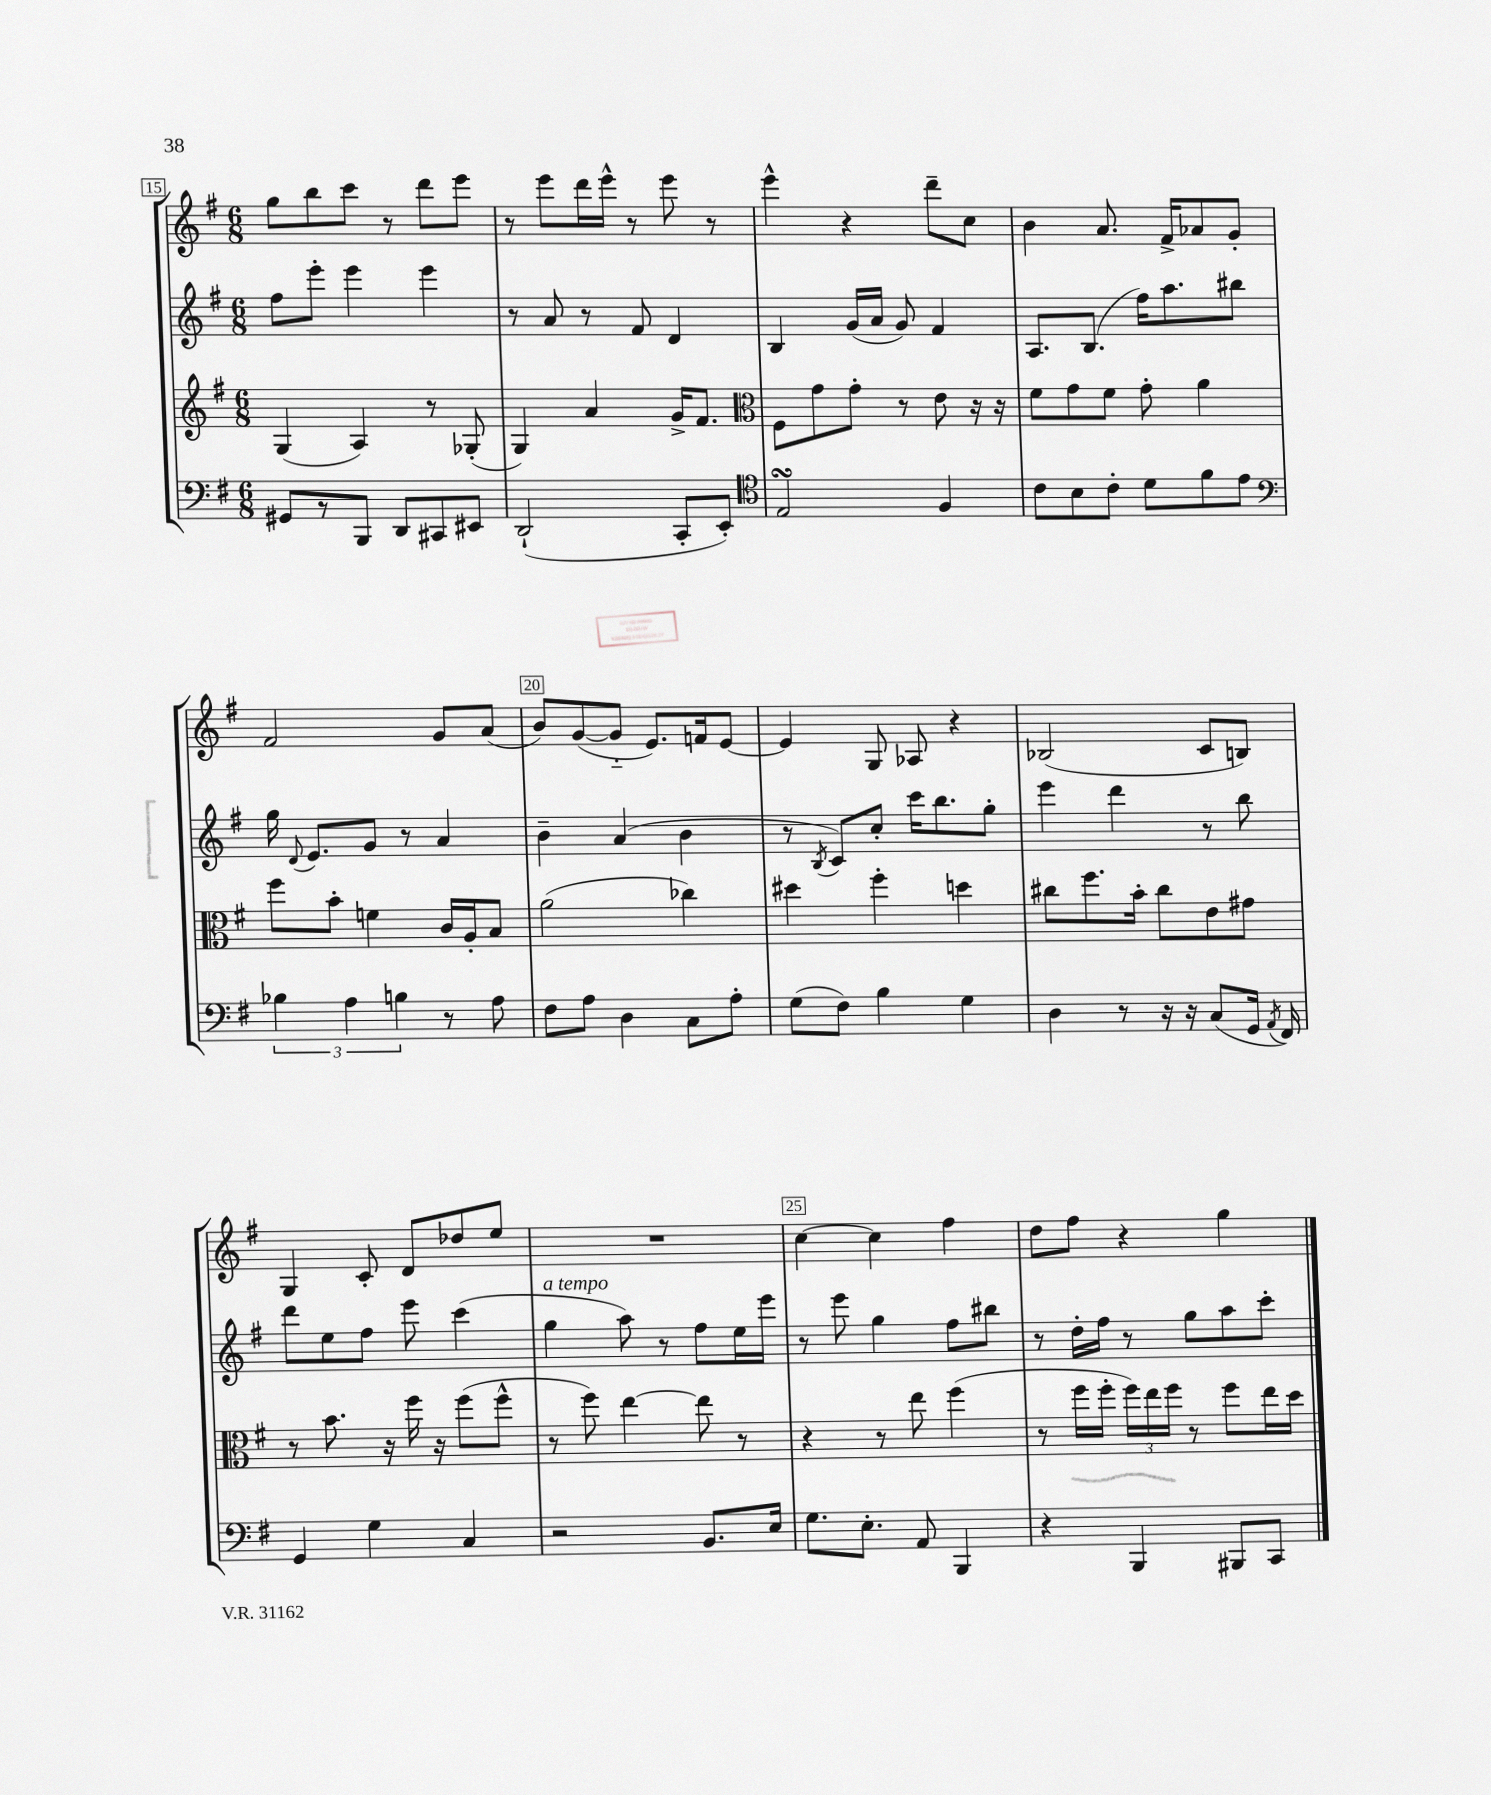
<<
\new StaffGroup <<
\new Staff = "s0" {
    \clef treble \key g \major \numericTimeSignature \time 6/8
    \autoBeamOff g''8[ b''8 c'''8] r8 d'''8[ e'''8] |
    r8 e'''8[ d'''16 e'''16]-^ r8 e'''8 r8 |
    e'''4-^ r4 d'''8[-- c''8] |
    b'4 a'8. fis'16[-> aes'8 g'8]-. |
    fis'2 g'8[ a'8]( |
    b'8[) g'8~( g'8]-_ e'8.[) f'16 e'8]~ |
    e'4 g8 aes8 r4 |
    bes2( c'8[ b8]) |
    g4 c'8-. d'8[ des''8 e''8] |
    R2. |
    c''4~ c''4 fis''4 |
    d''8[ fis''8] r4 g''4 \bar "|." |
}
\new Staff = "s1" {
    \clef treble \key g \major \numericTimeSignature \time 6/8
    \autoBeamOff fis''8[ e'''8]-. e'''4 e'''4 |
    r8 a'8 r8 fis'8 d'4 |
    b4 g'16[( a'16] g'8) fis'4 |
    a8.[ b8.]( fis''16[) a''8. bis''8] |
    g''16 \appoggiatura { d'8 } e'8.[ g'8] r8 a'4 |
    b'4-- a'4( b'4 |
    r8 \acciaccatura { b8 } c'8[) c''8]-. c'''16[ b''8. g''8]-. |
    e'''4 d'''4 r8 b''8 |
    d'''8[ e''8 fis''8] e'''8 c'''4( |
    g''4^\markup { \italic "a tempo" } a''8) r8 fis''8[ e''16 e'''16] |
    r8 e'''8 g''4 fis''8[ bis''8] |
    r8 d''16[-. fis''16] r8 g''8[ a''8 c'''8]-. \bar "|." |
}
\new Staff = "s2" {
    \clef treble \key g \major \numericTimeSignature \time 6/8
    \autoBeamOff g4( a4) r8 ges8-.( |
    g4) a'4 g'16[-> fis'8.] |
    \clef alto fis8[ g'8 g'8]-. r8 e'8 r16 r16 |
    fis'8[ g'8 fis'8] g'8-. a'4 |
    fis''8[ b'8]-. f'4 c'16[ a16-. b8] |
    a'2( ces''4) |
    dis''4 fis''4-. d''4 |
    cis''8[ fis''8. b'16]-. cis''8[ e'8 gis'8] |
    r8 b'8. r16 fis''16 r16 fis''8[( fis''8]-^ |
    r8 fis''8) e''4~ e''8 r8 |
    r4 r8 e''8 fis''4( |
    r8 fis''16[ fis''16]-. \tuplet 3/2 { fis''16[) e''16 fis''16] } r8 fis''8[ e''16 d''16] \bar "|." |
}
\new Staff = "s3" {
    \clef bass \key g \major \numericTimeSignature \time 6/8
    \autoBeamOff gis,8[ r8 b,,8] d,8[ cis,8 eis,8] |
    d,2-!( c,8[-. e,8]-.) |
    \clef tenor e2\turn fis4 |
    c'8[ b8 c'8]-. d'8[ fis'8 e'8] |
    \clef bass \tuplet 3/2 { bes4 a4 b4 } r8 a8 |
    fis8[ a8] d4 c8[ a8]-. |
    g8[( fis8]) b4 g4 |
    d4 r8 r16 r16 c8[( g,16] \acciaccatura { a,8 } fis,16) |
    g,4 g4 c4 |
    r2 b,8.[ e16] |
    g8.[ e8.]-. a,8 b,,4 |
    r4 b,,4 bis,,8[ c,8] \bar "|." |
}
>>
>>
\layout { \context { \Score currentBarNumber = #15 \override BarNumber.break-visibility = ##(#f #t #t) barNumberVisibility = #(every-nth-bar-number-visible 5) \override BarNumber.stencil = #(make-stencil-boxer 0.1 0.3 ly:text-interface::print) } }
